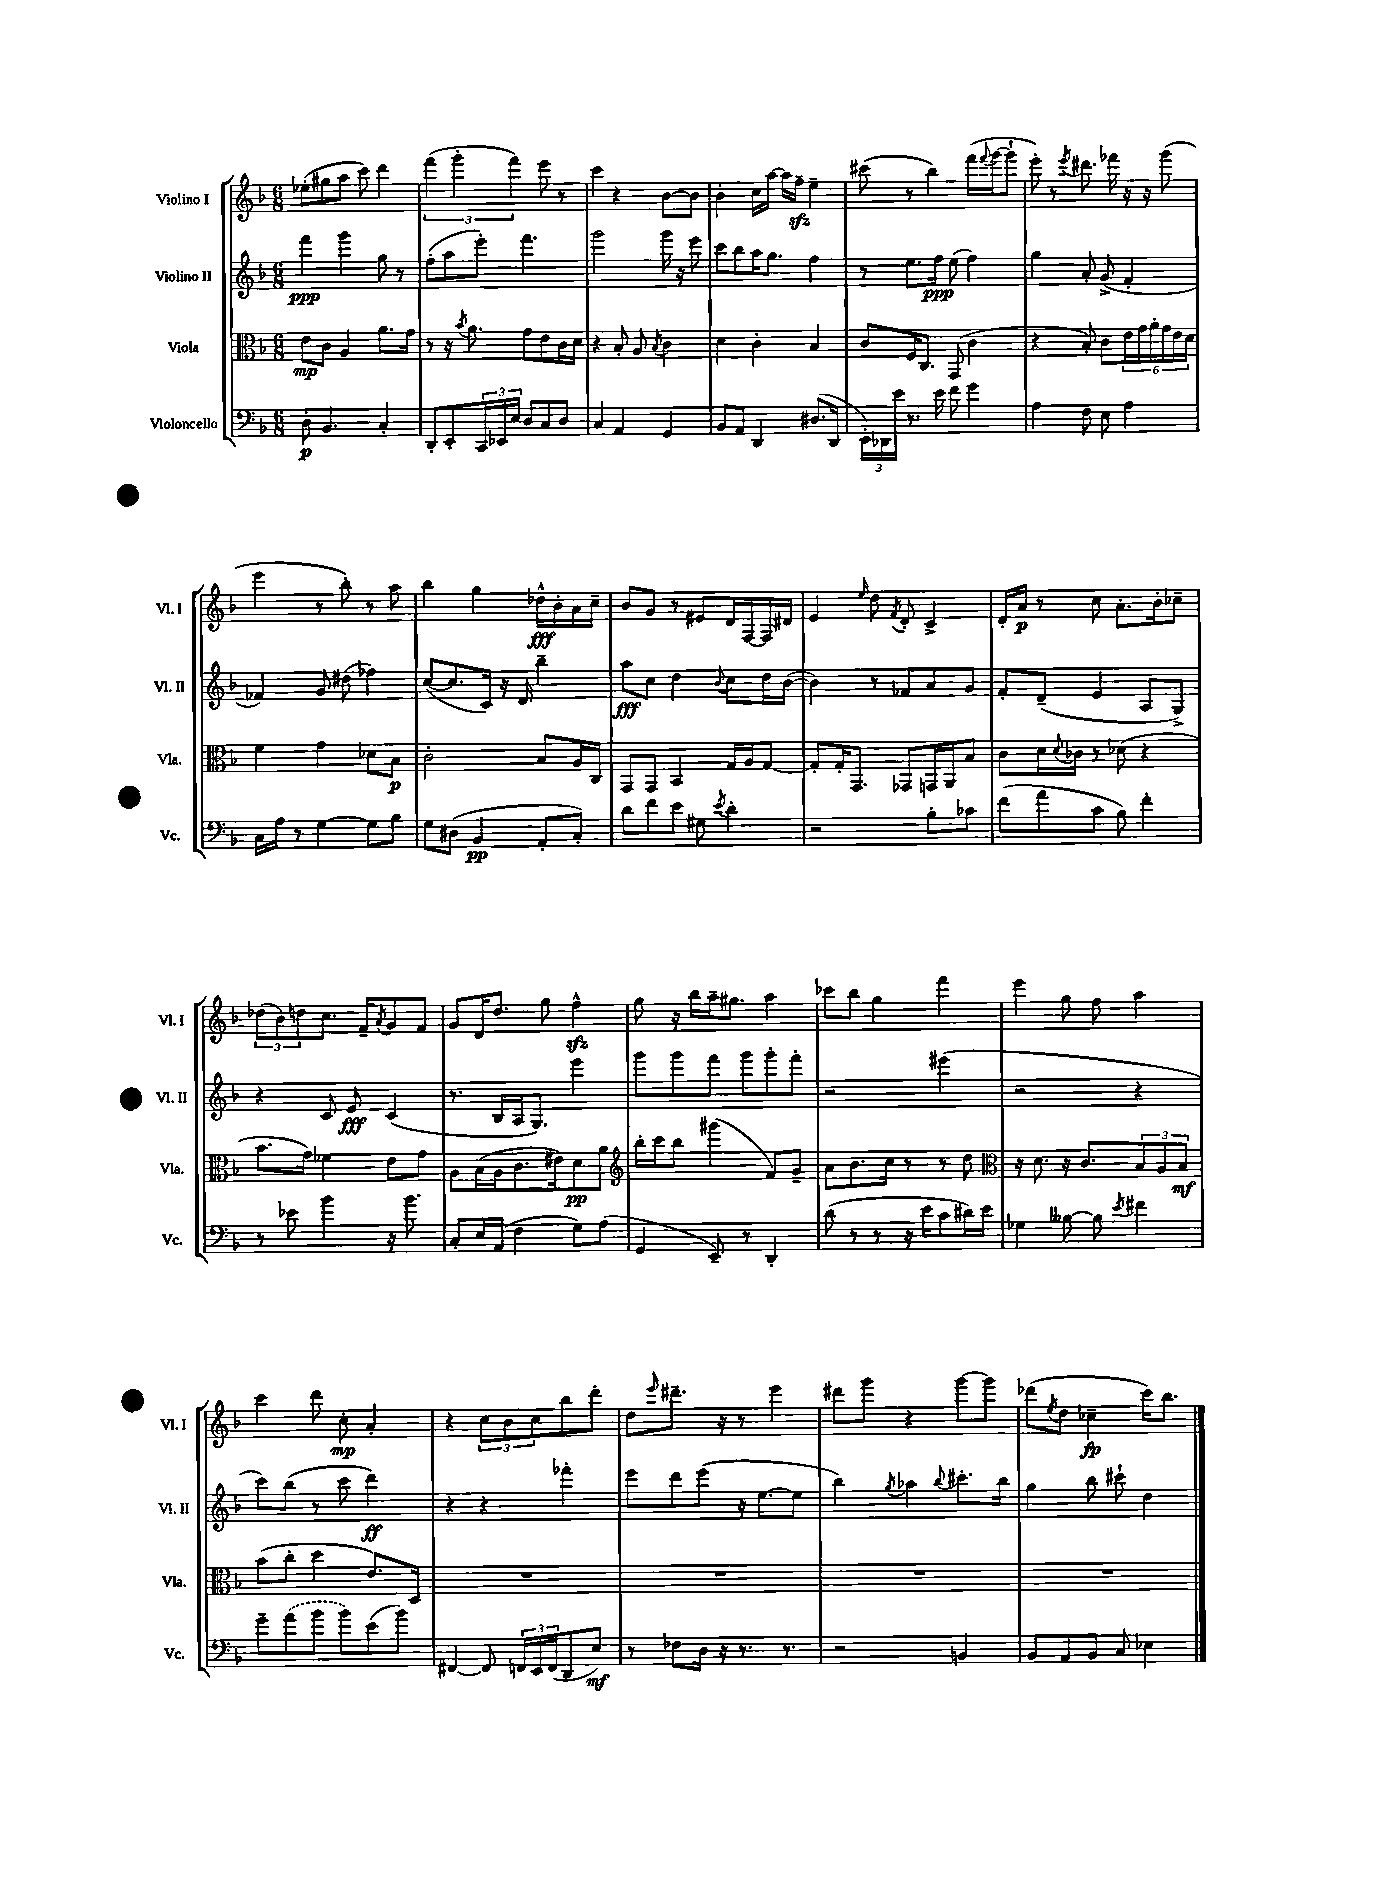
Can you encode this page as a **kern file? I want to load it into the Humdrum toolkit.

**kern	**dynam	**kern	**dynam	**kern	**dynam	**kern	**dynam
*part4	*part4	*part3	*part3	*part2	*part2	*part1	*part1
*staff4	*staff4	*staff3	*staff3	*staff2	*staff2	*staff1	*staff1
*I"Violoncello	*	*I"Viola	*	*I"Violino II	*	*I"Violino I	*
*I'Vc.	*	*I'Vla.	*	*I'Vl. II	*	*I'Vl. I	*
*clefF4	*	*clefC3	*	*clefG2	*	*clefG2	*
*k[b-]	*	*k[b-]	*	*k[b-]	*	*k[b-]	*
*M6/8	*	*M6/8	*	*M6/8	*	*M6/8	*
=1	=1	=1	=1	=1	=1	=1	=1
8D'\	p	8e\L	mp	4fff\	ppp	(8ee-X'\L	.
4.BB-/	.	8c\J	.	.	.	8gg#X\	.
.	.	4A/	.	4ggg\	.	8aa\J	.
.	.	.	.	.	.	8ccc\)	.
4C'/	.	8.a\L	.	8gg\	.	4ddd\	.
.	.	.	.	8r	.	.	.
.	.	16g\Jk	.	.	.	.	.
=2	=2	=2	=2	=2	=2	=2	=2
8DD'/L	.	8r	.	(8ff'\L	.	(6fff\	.
8EE'/	.	16r	.	8aa\	.	.	.
.	.	.	.	.	.	6ggg'\	.
.	.	8qb-/	.	.	.	.	.
.	.	8.a\	.	.	.	.	.
24CC/L	.	.	.	8eee'\J)	.	.	.
24EE-X/	.	.	.	.	.	.	.
24E/JJ	.	.	.	.	.	6fff\)	.
8D/L	.	8g\L	.	4.fff\	.	.	.
8C/	.	8e\	.	.	.	8eee\	.
8D/J	.	16c\L	.	.	.	8r	.
.	.	16d\JJ	.	.	.	.	.
=3	=3	=3	=3	=3	=3	=3	=3
4C/	.	4r	.	2ggg\	.	4ccc\	.
4AA/	.	8B-'/	.	.	.	4r	.
.	.	8A/	.	.	.	.	.
.	.	8qB-/	.	.	.	.	.
4GG/	.	4c\	.	16ggg\	.	[8b-\L	.
.	.	.	.	16r	.	.	.
.	.	.	.	8eee\	.	8b-\J]	.
=4	=4	=4	=4	=4	=4	=4	=4
8BB-/L	.	4d\	.	8ccc\L	.	4b-'\	.
8AA/J	.	.	.	8bb-\	.	.	.
4DD/	.	4c'\	.	16aa\K	.	16cc\LL	.
.	.	.	.	8.gg\J	.	[16aa\JJ	.
.	.	.	.	.	.	16aa\LL]	.
.	.	.	.	.	.	16ffzz~\JJ	.
(8.D#X/L	.	4B-/	.	4ff\	.	4ee~\	.
16DD/Jk	.	.	.	.	.	.	.
=5	=5	=5	=5	=5	=5	=5	=5
24EE'\LL)	.	8c/L	.	8r	.	(8ccc#X\	.
24DD-X\	.	.	.	.	.	.	.
24e\JJ	.	.	.	.	.	.	.
8.r	.	16F/K	.	8.ee\L	.	8r	.
.	.	8.C/J	.	.	.	.	.
.	.	.	.	.	.	4bb-\)	.
16e\	.	.	.	16ff\Jk	ppp	.	.
8f\	.	(8GG/	.	(8ee\	.	.	.
4g\	.	4c\	.	4ff\)	.	(16fff\LL	.
.	.	.	.	.	.	8qqfff/	.
.	.	.	.	.	.	[16ggg\J	.
.	.	.	.	.	.	8ggg`\J]	.
=6	=6	=6	=6	=6	=6	=6	=6
4A\	.	4r	.	4gg\	.	8eee'\)	.
.	.	.	.	.	.	8r	.
.	.	.	.	.	.	8qeee/	.
8F\	.	8B-'/)	.	8a'/	.	8.ddd#X\	.
8E\	.	8c\L	.	(8g^/	.	.	.
.	.	.	.	.	.	16fff-X\	.
4A\	.	24e\L	.	4f'/	.	16r	.
.	.	24g\	.	.	.	.	.
.	.	.	.	.	.	16r	.
.	.	24a'\	.	.	.	.	.
.	.	24g\	.	.	.	(8ggg\	.
.	.	24e\	.	.	.	.	.
.	.	24d\JJ	.	.	.	.	.
!!LO:LB:g=z
=7	=7	=7	=7	=7	=7	=7	=7
16C\LL	.	4f\	.	4f-X/)	.	4eee\	.
16A\JJ	.	.	.	.	.	.	.
8r	.	.	.	.	.	.	.
[4G\	.	4g\	.	8g/	.	8r	.
.	.	.	.	(8dd#X\	.	8bb-'\)	.
8G\L]	.	8d-X\L	.	4ff-X\)	.	8r	.
8B-\J	.	8B-\J	p	.	.	8aa\	.
=8	=8	=8	=8	=8	=8	=8	=8
8G\L	.	2c'\	.	([8cc/L	.	4bb-\	.
(8D#X\J	.	.	.	8.cc/]	.	.	.
4BB-/	pp	.	.	.	.	4gg\	.
.	.	.	.	16c/Jk)	.	.	.
.	.	.	.	16r	.	.	.
.	.	.	.	16d/	.	.	.
8AA'/L	.	8B-/L	.	4bb-~\	.	16dd-X^^\LL	fff
.	.	.	.	.	.	16b-'\	.
8C'/J)	.	16A/L	.	.	.	16a\	.
.	.	16C/JJ	.	.	.	16cc~\JJ	.
=9	=9	=9	=9	=9	=9	=9	=9
8d\L	.	8GG/L	.	8aa\L	fff	8b-/L	.
8f\	.	8GG/J	.	8cc\J	.	8g/J	.
8e\J	.	4BB-/	.	4dd\	.	8r	.
8G#X\	.	.	.	.	.	8e#X/L	.
8qe/	.	.	.	8qqb-/	.	.	.
4d'\	.	16G/LL	.	8cc\L	.	16d/L	.
.	.	16A/J	.	.	.	[16F/	.
.	.	[8G/J	.	16dd\L	.	16F/]	.
.	.	.	.	([16b-\JJ	.	16d#X/JJ	.
=10	=10	=10	=10	=10	=10	=10	=10
2r	.	8G'/L]	.	4b-\])	.	4e/	.
.	.	16G'/K	.	.	.	.	.
.	.	8.GG/J	.	.	.	.	.
.	.	.	.	.	.	16qqee/	.
.	.	.	.	8r	.	8dd\	.
.	.	.	.	.	.	8qf/	.
.	.	8GG-X/L	.	8f-X/L	.	8d'/	.
8B-'\L	.	16GGn/L	.	8a/	.	4c^/	.
.	.	16AA/J	.	.	.	.	.
8c-X\J	.	8B-/J	.	8g/J	.	.	.
=11	=11	=11	=11	=11	=11	=11	=11
(8f\L	.	8c\L	.	8f'/L	.	16d'/LL	.
.	.	.	.	.	.	16a/JJ	p
8a\	.	16d\L	.	(8d~/J	.	8r	.
.	.	8qqd/	.	.	.	.	.
.	.	16c-X\JJ	.	.	.	.	.
8c\J	.	8r	.	4e/	.	8cc\	.
8B-\)	.	(8d-X\	.	.	.	8.a'\L	.
4f'\	.	4r	.	8A/L	.	.	.
.	.	.	.	.	.	16b-'\k	.
.	.	.	.	8G^/J)	.	8cc-X~\J	.
!!LO:LB:g=z
=12	=12	=12	=12	=12	=12	=12	=12
8r	.	8.b-\L	.	4r	.	(12dd-X\L	.
.	.	.	.	.	.	12b-\)	.
8e-X\	.	.	.	.	.	.	.
.	.	.	.	.	.	12ddn\	.
.	.	16g\Jk)	.	.	.	.	.
4b-\	.	4f-X\	.	8c/	.	8.cc\J	.
.	.	.	.	8e/	fff	.	.
.	.	.	.	.	.	16f~/KL	.
.	.	.	.	.	.	8qa/	.
16r	.	8e\L	.	(4c/	.	8g/	.
8.b-\	.	.	.	.	.	.	.
.	.	8g\J	.	.	.	8f/J	.
=13	=13	=13	=13	=13	=13	=13	=13
8C'/L	.	8A\L	.	8.r	.	8g/L	.
16E/L	.	(16B-\L	.	.	.	16d/K	.
(16AA/JJ	.	16A\J	.	16B-/LL	.	8.dd/J	.
4F\	.	8.c\	.	16A/J	.	.	.
.	.	.	.	8.G/J)	.	.	.
.	.	.	.	.	.	8gg\	.
.	.	16e#X\k)	.	.	.	.	.
8G\L)	.	8d\	pp	4eee\	.	4ffzz^^\	.
(8A\J	.	8a\J	.	.	.	.	.
=14	=14	=14	=14	=14	=14	=14	=14
*	*	*clefG2	*	*	*	*	*
4GG/	.	16bb-'\LL	.	8ggg\L	.	8gg\	.
.	.	16ccc\J	.	.	.	.	.
.	.	8bb-\J	.	8ggg\	.	16r	.
.	.	.	.	.	.	16bb-\LL	.
8EE~/)	.	(4ggg#X\	.	8fff\J	.	16aa~\J	.
.	.	.	.	.	.	8.gg#X\J	.
8r	.	.	.	8ggg\L	.	.	.
4DD'/	.	8f/L)	.	8ggg'\	.	4aa\	.
.	.	8g~/J	.	8fff'\J	.	.	.
=15	=15	=15	=15	=15	=15	=15	=15
(8d\	.	8a\L	.	2r	.	8ccc-X\L	.
8r	.	8.b-\	.	.	.	8bb-\J	.
8r	.	.	.	.	.	4gg\	.
.	.	16cc\Jk	.	.	.	.	.
16r	.	8r	.	.	.	.	.
16e\KL	.	.	.	.	.	.	.
8c\	.	8r	.	(4eee#X\	.	4fff\	.
16d#X\L)	.	8dd\	.	.	.	.	.
16e\JJ	.	.	.	.	.	.	.
=16	=16	=16	=16	=16	=16	=16	=16
*	*	*clefC3	*	*	*	*	*
4G-X\	.	16r	.	2r	.	4eee\	.
.	.	8.d\	.	.	.	.	.
[8B--X\	.	16r	.	.	.	8gg\	.
.	.	8.c/L	.	.	.	.	.
8B--\]	.	.	.	.	.	8ff\	.
8qe/	.	.	.	.	.	.	.
4f#X\	.	12B-/	.	4r	.	4aa\	.
.	.	12A/	.	.	.	.	.
.	.	12B-/J	mf	.	.	.	.
!!LO:LB:g=z
=17	=17	=17	=17	=17	=17	=17	=17
8g~\L	.	(8b-\L	.	8ccc\L)	.	4ccc\	.
(8a\	.	8cc'\J	.	(8bb-\J	.	.	.
8b-\J	.	4dd\	.	8r	.	8ddd\	.
8b-\L)	.	.	.	8ccc\	.	8cc'\	mp
(8e\	.	8.e/L)	.	4ddd\)	ff	4a'/	.
8b-\J)	.	.	.	.	.	.	.
.	.	16D/Jk	.	.	.	.	.
=18	=18	=18	=18	=18	=18	=18	=18
[4FF#X/	.	2.r	.	4r	.	4r	.
8FF#/]	.	.	.	4r	.	12cc\L	.
.	.	.	.	.	.	12b-\	.
24FFn/LL	.	.	.	.	.	.	.
24EE/	.	.	.	.	.	12cc\	.
(24FF/J	.	.	.	.	.	.	.
8DD/	.	.	.	4fff-X'\	.	8bb-\	.
8E/J)	mf	.	.	.	.	8ddd'\J	.
=19	=19	=19	=19	=19	=19	=19	=19
8r	.	2.r	.	8eee\L	.	8dd\L	.
.	.	.	.	.	.	16qqeee/	.
8F-X\L	.	.	.	8ddd\	.	8.ddd#X~\J	.
16D\Jk	.	.	.	(8eee\J	.	.	.
16r	.	.	.	.	.	16r	.
8.r	.	.	.	16r	.	8r	.
.	.	.	.	[8.ee\L	.	.	.
.	.	.	.	.	.	4eee\	.
8.r	.	.	.	.	.	.	.
.	.	.	.	8ee\J]	.	.	.
=20	=20	=20	=20	=20	=20	=20	=20
2r	.	2.r	.	4bb-\)	.	8ddd#X\L	.
.	.	.	.	.	.	8ggg\J	.
.	.	.	.	8qgg/	.	.	.
.	.	.	.	4aa-X\	.	4r	.
.	.	.	.	8qqbb-/	.	.	.
4BBn/	.	.	.	8.ccc#X'\L	.	[8ggg\L	.
.	.	.	.	.	.	8ggg\J]	.
.	.	.	.	16bb-\Jk	.	.	.
=21	=21	=21	=21	=21	=21	=21	=21
8BB-/L	.	2.r	.	4gg\	.	(8ddd-X\L	.
.	.	.	.	.	.	8qee/	.
8AA/	.	.	.	.	.	8dd\J	.
8BB-/J	.	.	.	8bb-\	.	4cc-X~\	fp
8C/	.	.	.	8ccc#X`\	.	.	.
4E-X\	.	.	.	4dd\	.	16ccc\KL)	.
.	.	.	.	.	.	8.bb-\J	.
==	==	==	==	==	==	==	==
*-	*-	*-	*-	*-	*-	*-	*-
